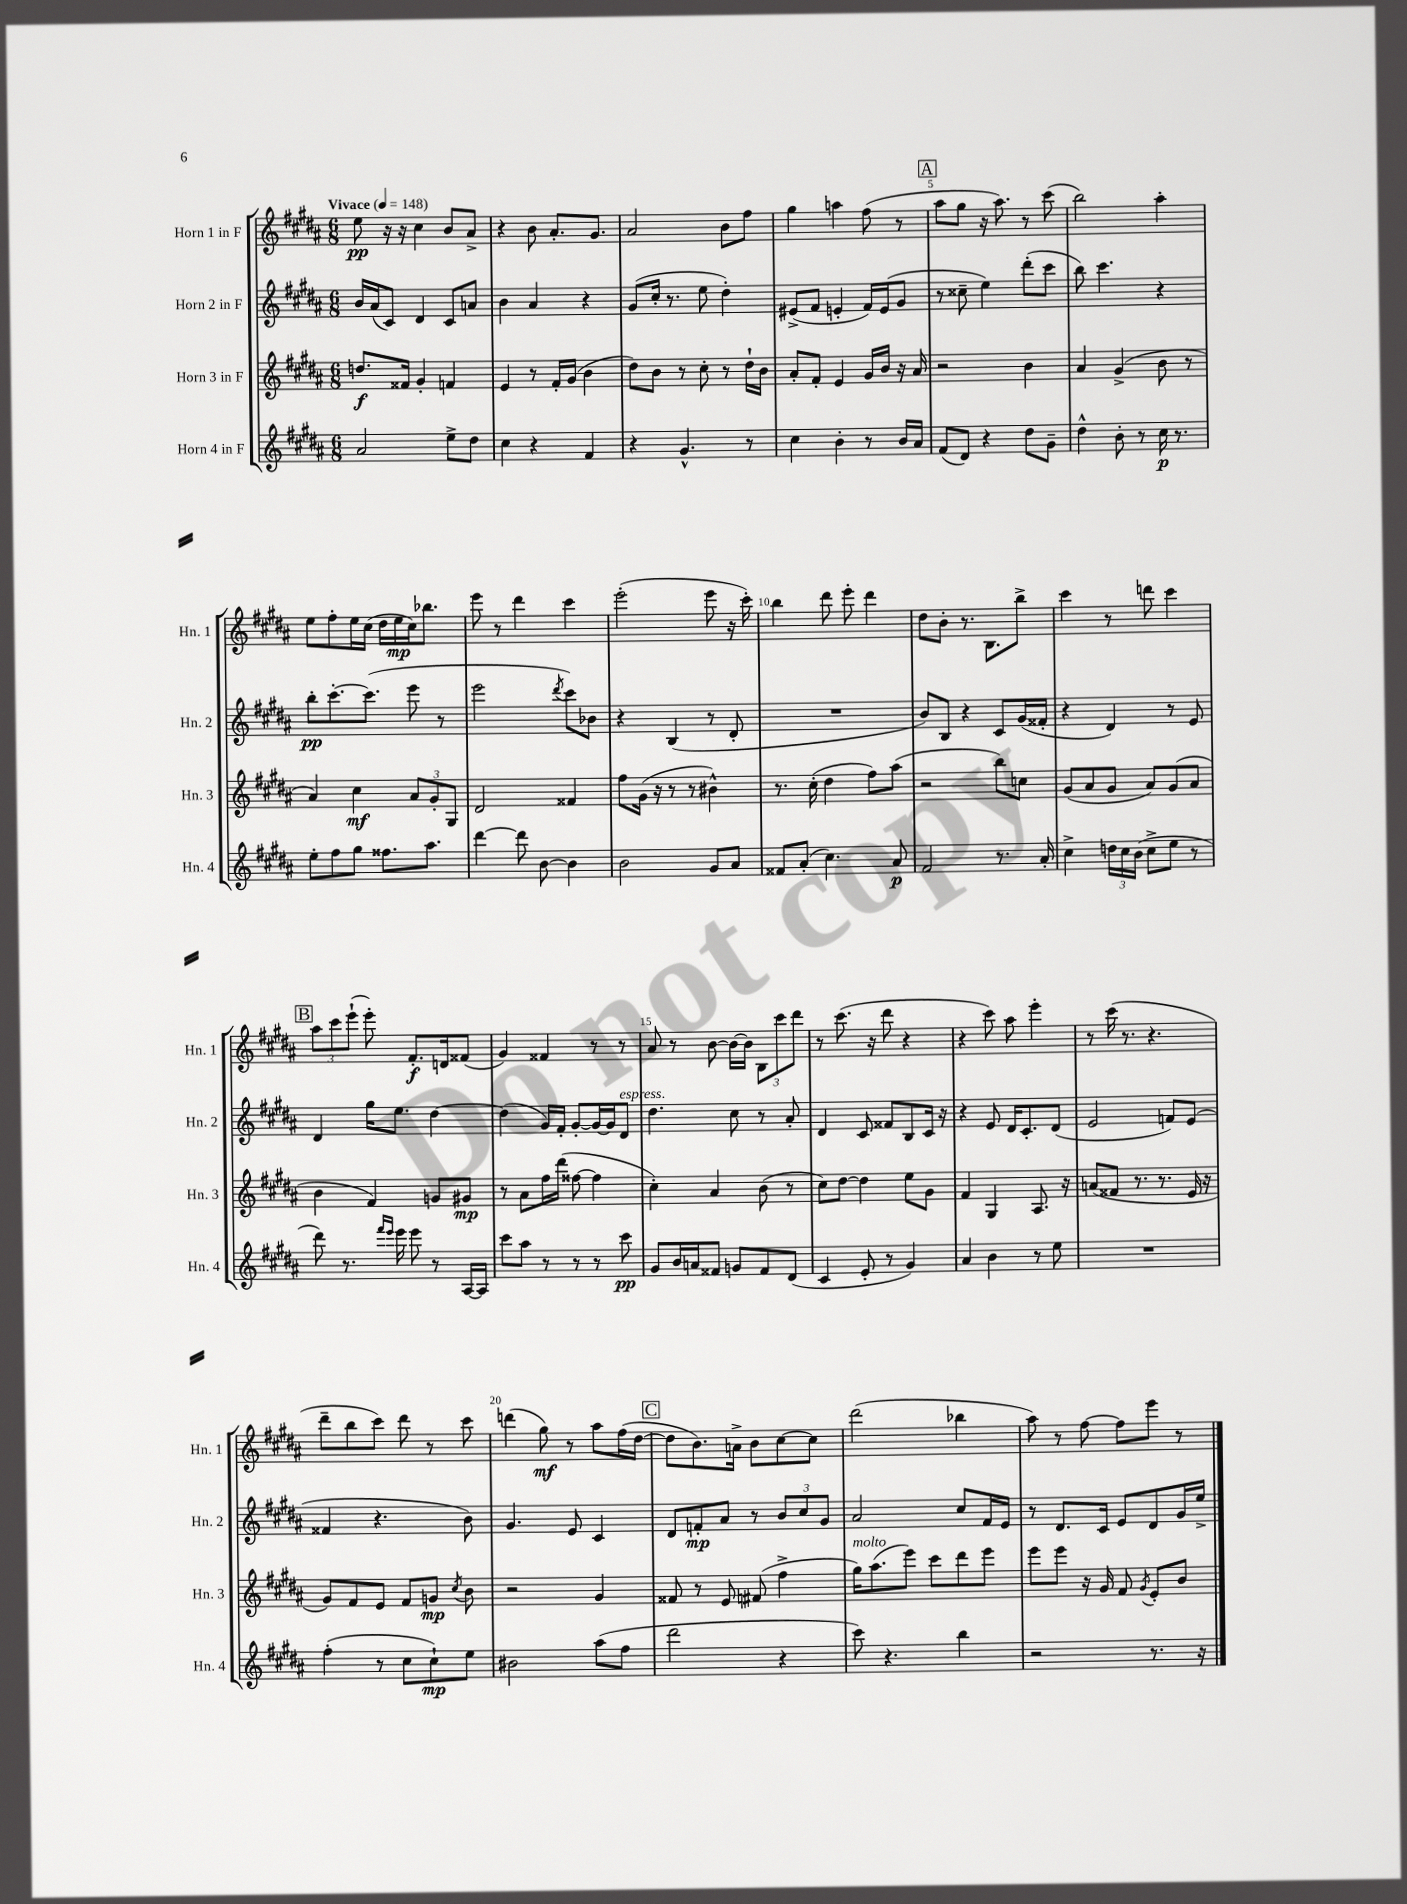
<<
\new StaffGroup <<
\new Staff = "s0" \with { instrumentName = "Horn 1 in F" shortInstrumentName = "Hn. 1" } {
    \clef treble \key b \major \numericTimeSignature \time 6/8 \tempo "Vivace" 4 = 148
    \autoBeamOff e''8\pp r16 r16 cis''4 b'8[ ais'8]-> |
    r4 b'8 ais'8.[-. gis'8.] |
    ais'2 b'8[ fis''8] |
    gis''4 a''4 fis''8( r8 |
    \mark \markup { \box "A" } ais''8[ gis''8] r16 ais''8.) r8 cis'''8( |
    b''2) ais''4-. |
    e''8[ fis''8-. e''16 cis''16]( dis''16[ e''16\mp cis''16) bes''8.] |
    e'''8 r8 dis'''4 cis'''4 |
    e'''2-.( e'''8 r16 cis'''16-.) |
    b''4 dis'''8 e'''8-. dis'''4 |
    dis''8[ b'8]-. r8. b8.[ b''8]-> |
    cis'''4 r8 d'''8 cis'''4 |
    \mark \markup { \box "B" } \tuplet 3/2 { ais''8[ cis'''8 e'''8]-!( } e'''8-.) fis'8.[-.\f d'16 fisis'8]( |
    gis'4) fisis'4 r8 r8 |
    ais'8 r8 b'8~ b'16[~ b'16] \tuplet 3/2 { b8[ cis'''8 dis'''8] } |
    r8 cis'''8.( r16 dis'''8 r4 |
    r4 cis'''8) ais''8 e'''4-. |
    r8 cis'''16( r8. r4. |
    dis'''8[-- b''8 cis'''8]) dis'''8 r8 cis'''8 |
    d'''4( gis''8\mf) r8 ais''8[ fis''16( dis''16]~ |
    \mark \markup { \box "C" } dis''8[ b'8.) a'16]-> b'8[ cis''8~ cis''8] |
    dis'''2( bes''4 |
    ais''8) r8 fis''8~ fis''8[ e'''8] r8 \bar "|." |
}
\new Staff = "s1" \with { instrumentName = "Horn 2 in F" shortInstrumentName = "Hn. 2" } {
    \clef treble \key b \major \numericTimeSignature \time 6/8
    \autoBeamOff b'16[ ais'16( cis'8]) dis'4 cis'8[ a'8] |
    b'4 ais'4 r4 |
    gis'8[( cis''16]-. r8. e''8 dis''4-.) |
    eis'8[->( fis'8] e'4-. fis'16[) e'16( gis'8] |
    \mark \markup { \box "A" } r8 cisis''8-- e''4) dis'''8[-.( cis'''8] |
    b''8) cis'''4. r4 |
    b''8[-.\pp cis'''8.~-. cis'''8.]( e'''8 r8 |
    e'''2 \acciaccatura { dis'''8 } cis'''8[) bes'8] |
    r4 b4( r8 dis'8-. |
    R2. |
    b'8[) b8] r4 cis'8[ gis'16( fisis'16]-. |
    r4 dis'4) r8 e'8 |
    \mark \markup { \box "B" } dis'4 gis''16[ e''8.] dis''4~ |
    dis''4( gis'16[) fis'16]-. gis'8[~-. gis'16~ gis'16 dis'8]^\markup { \italic "espress." } |
    dis''4. cis''8 r8 ais'8-. |
    dis'4 cis'8 fisis'8[ b8 cis'16] r16 |
    r4 e'8 dis'16[ cis'8.-. dis'8]( |
    e'2 f'8[) e'8]( |
    fisis'4 r4. b'8) |
    gis'4. e'8 cis'4 |
    \mark \markup { \box "C" } dis'8[ f'8-.\mp ais'8] r8 \tuplet 3/2 { b'8[ cis''8 gis'8] } |
    ais'2 cis''8[ fis'16 e'16] |
    r8 dis'8.[ cis'16] e'8[ dis'8 gis'16 e''16]-> \bar "|." |
}
\new Staff = "s2" \with { instrumentName = "Horn 3 in F" shortInstrumentName = "Hn. 3" } {
    \clef treble \key b \major \numericTimeSignature \time 6/8
    \autoBeamOff d''8.[\f fisis'16] gis'4-. f'4 |
    e'4 r8 fis'16[-. gis'16]( b'4 |
    dis''8[) b'8] r8 cis''8-. r8 dis''16[-! b'16] |
    ais'8[-. fis'8]-. e'4 gis'16[ b'16] r16 ais'16 |
    \mark \markup { \box "A" } r2 b'4 |
    ais'4 gis'4->( b'8 r8 |
    ais'4) cis''4\mf \tuplet 3/2 { ais'8[ gis'8-. gis8] } |
    dis'2 fisis'4 |
    fis''8[ gis'16]( r16 r8 r8 bis'4-^) |
    r8. cis''16-.( dis''4 fis''8[) ais''8]( |
    r2 b''8[) c''8] |
    gis'8[( ais'8 gis'8] ais'8[) gis'8( ais'8] |
    \mark \markup { \box "B" } b'4 fis'4) g'8[ gis'8]\mp |
    r8 ais'8[ fis''16 dis'''16]( fisis''8~ fisis''4 |
    cis''4-.) ais'4 b'8( r8 |
    cis''8[) dis''8]~ dis''4 e''8[ gis'8] |
    fis'4 gis4 ais8. r16 |
    a'8[( fisis'8] r8. r8. e'16 r16 |
    gis'8[) fis'8 e'8] fis'8[ g'8]\mp \acciaccatura { cis''8 } b'8 |
    r2 gis'4 |
    \mark \markup { \box "C" } fisis'8 r8 e'8 fis'8( fis''4-> |
    gis''16[^\markup { \italic "molto" }) ais''8.( e'''8]) cis'''8[ dis'''8 e'''8] |
    e'''8[ e'''8] r16 gis'16 fis'8 \acciaccatura { gis'8 } e'8[-. b'8] \bar "|." |
}
\new Staff = "s3" \with { instrumentName = "Horn 4 in F" shortInstrumentName = "Hn. 4" } {
    \clef treble \key b \major \numericTimeSignature \time 6/8
    \autoBeamOff ais'2 e''8[-> dis''8] |
    cis''4 r4 fis'4 |
    r4 gis'4.-^ r8 |
    cis''4 b'4-. r8 b'16[ ais'16] |
    \mark \markup { \box "A" } fis'8[( dis'8]) r4 dis''8[ gis'8]-- |
    dis''4-^ b'8-. r8 cis''16\p r8. |
    e''8[-. fis''8 gis''8] fisis''8.[ ais''8.] |
    dis'''4~ dis'''8 b'8~ b'4 |
    b'2 gis'8[ ais'8] |
    fisis'8[ ais'8]-.( cis''4.) ais'8\p |
    fis'2 r8. ais'16-. |
    cis''4-> \tuplet 3/2 { d''16[ cis''16 b'16]( } cis''8[-> e''8] r8 |
    \mark \markup { \box "B" } dis'''8) r8. \grace { fis'''16[ e'''16] } e'''16 e'''8 r8 ais16[~ ais16] |
    cis'''8[ ais''8] r8 r8 r8 cis'''8\pp |
    gis'8[ b'16 a'16 fisis'8] g'8[ fisis'8 dis'8]( |
    cis'4 e'8-. r8 gis'4) |
    ais'4 b'4 r8 e''8 |
    R2. |
    fis''4-.( r8 cis''8[ cis''8-!\mp) e''8] |
    bis'2 ais''8[( fis''8] |
    \mark \markup { \box "C" } dis'''2 r4 |
    cis'''8) r4. b''4 |
    r2 r8. r16 \bar "|." |
}
>>
>>
\layout { \context { \Score \override BarNumber.break-visibility = ##(#f #t #t) barNumberVisibility = #(every-nth-bar-number-visible 5) } }
